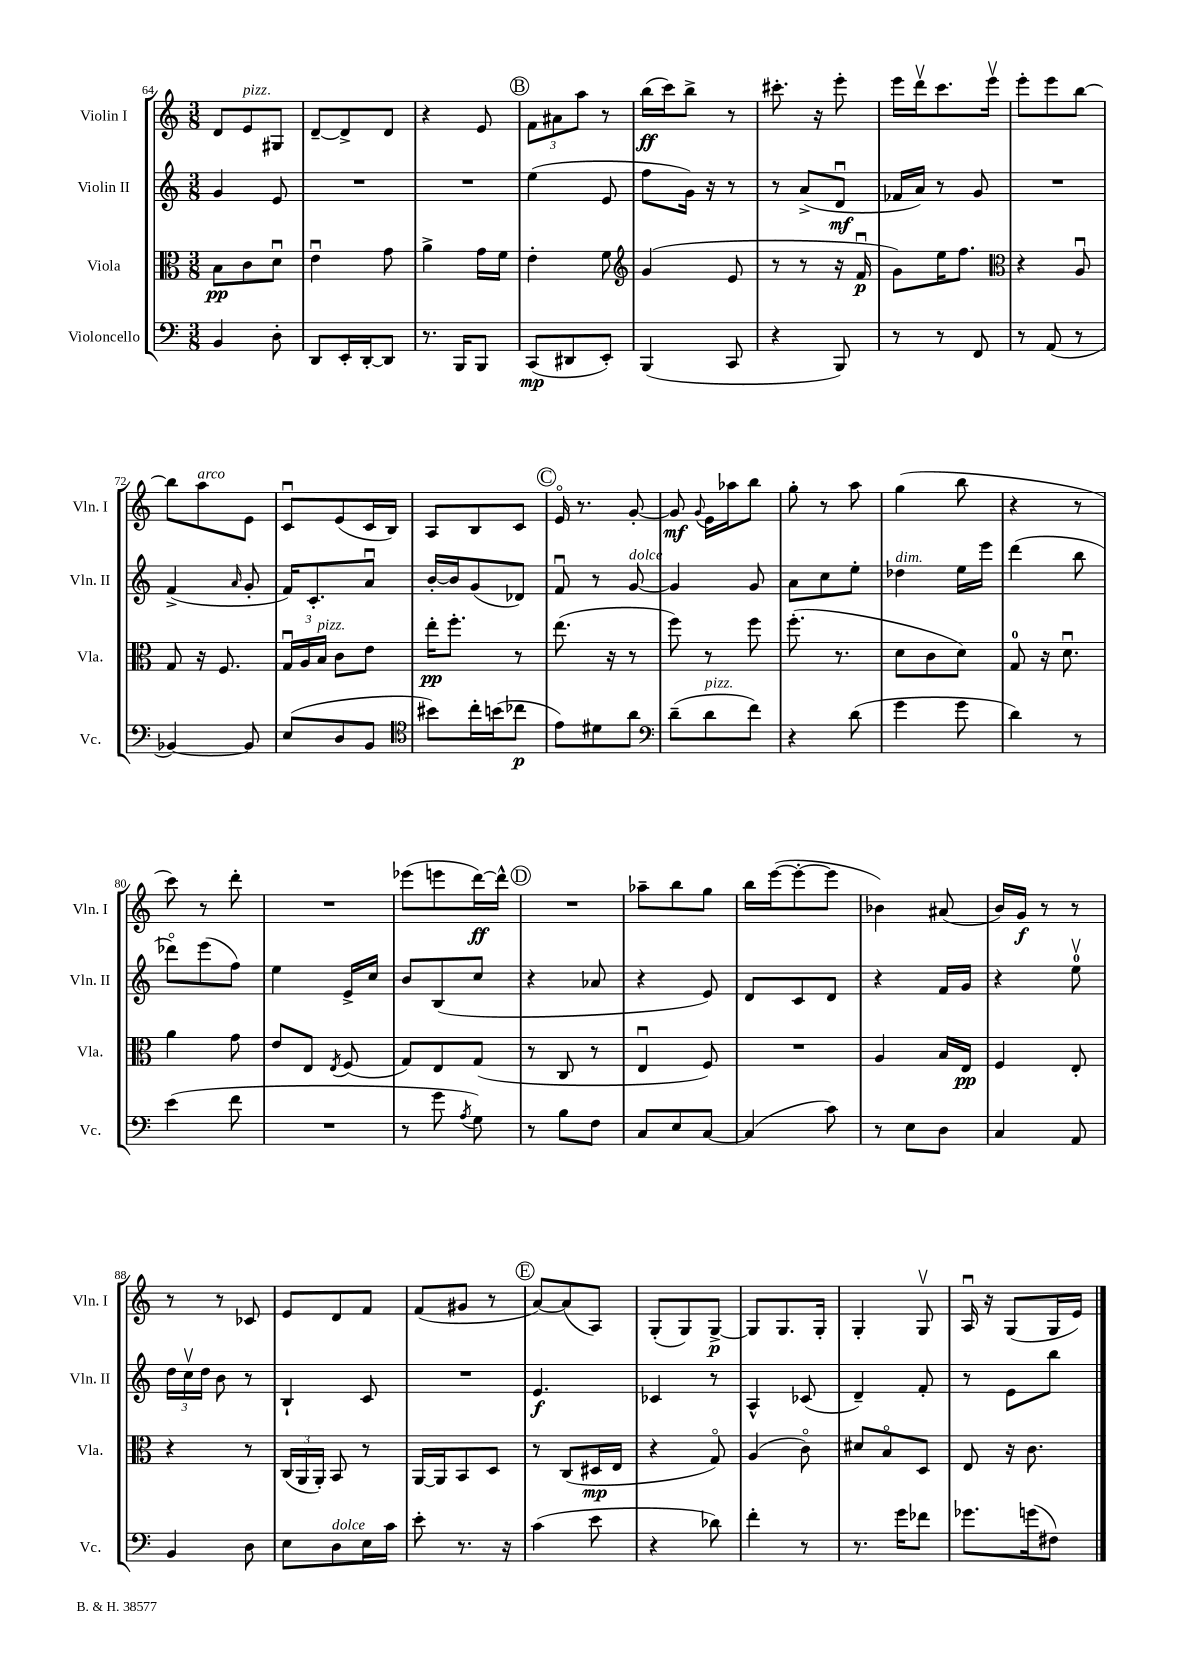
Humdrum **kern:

**kern	**kern	**kern	**kern
*staff4	*staff3	*staff2	*staff1
*clefF4	*clefC3	*clefG2	*clefG2
*k[]	*k[]	*k[]	*k[]
*M3/8	*M3/8	*M3/8	*M3/8
4BB	8B	4g	8d
.	8c	.	8e
8D'	8du	8e	8G#
=	=	=	=
8DD	4eu	4.r	[8d~
16EE'	.	.	8d^]
[16DD'	.	.	.
8DD]	8g	.	8d
=	=	=	=
8.r	4a^	4.r	4r
16BBB	.	.	.
8BBB	16g	.	8e
.	16f	.	.
=	=	=	=
(8CC	4e'	(4ee	12f
.	.	.	12a#
8DD#	.	.	.
.	.	.	12aa
8EE')	8f	8e	8r
=	=	=	=
*	*clefG2	*	*
(4BBB	(4g	8ff	(16bb
.	.	.	16ccc)
.	.	16g)	8bb^
.	.	16r	.
8CC	8e	8r	8r
=	=	=	=
4r	8r	8r	8.ccc#'
.	8r	(8a^	.
.	.	.	16r
8BBB)	16r	8du	8eee'
.	16fu	.	.
=	=	=	=
8r	8g)	16f-	16eee
.	.	16a)	16dddv
8r	16ee	8r	8.ccc
.	8.ff	.	.
8FF	.	8g	.
.	.	.	16eeev
=	=	=	=
*	*clefC3	*	*
8r	4r	4.r	8eee'
(8AA	.	.	8eee
8r	8Au	.	[8bb
=	=	=	=
[4BB-)	8G	(4f^	8bb]
.	16r	.	8aa
.	8.F	.	.
.	.	16qqa	.
8BB-]	.	8g'	8e
=	=	=	=
(8E	24Gu	16f)	8cu
.	24A	.	.
.	.	8.c'	.
.	24B	.	.
8D	8c	.	(8e
8BB	8e	8au	16c
.	.	.	16B)
=	=	=	=
*clefC4	*	*	*
8b#)	16ee'	[16b'	8A
.	8.ff'	16b]	.
16cc'	.	(8g	8B
(16b	.	.	.
8cc-	8r	8d-)	8c
=	=	=	=
8e)	(8.ee	8fu	16eo
.	.	.	8.r
8d#	.	8r	.
.	16r	.	.
8a	8r	[8g	[8g'
=	=	=	=
*clefF4	*	*	*
(8d~	8ff)	4g]	8g]
.	.	.	8qqg
8d	8r	.	16e
.	.	.	16aa-
8f)	8ff	8g	8bb
=	=	=	=
4r	(8.ff'	8a	8gg'
.	.	8cc	8r
.	8.r	.	.
(8d	.	8ee'	8aa
=	=	=	=
4g	8d	4dd-	(4gg
.	8c	.	.
8g	8d)	16ee	8bb
.	.	16eee	.
=	=	=	=
4d)	8G	(4ddd	4r
.	16r	.	.
.	8.du	.	.
8r	.	8bb	8r
=	=	=	=
(4e	4a	8ddd-o)	8ccc)
.	.	(8eee	8r
8f	8g	8ff)	8ddd'
=	=	=	=
4.r	8e	4ee	4.r
.	8E	.	.
.	8qE	.	.
.	(8F	16e^	.
.	.	16cc	.
=	=	=	=
8r	8G)	8b	(8eee-
8g	8E	(8B	8eee
8qA	.	.	.
8G)	(8G	8cc	[16ddd)
.	.	.	16ddd^^]
=	=	=	=
8r	8r	4r	4.r
8B	8C	.	.
8F	8r	8a-	.
=	=	=	=
8C	4Eu	4r	8aa-~
8E	.	.	8bb
[8C	8F)	8e)	8gg
=	=	=	=
(4C]	4.r	8d	16bb
.	.	.	([16eee
.	.	8c	8eee'_
8c)	.	8d	8eee]
=	=	=	=
8r	4A	4r	4b-)
8E	.	.	.
8D	16B	16f	(8a#
.	16E	16g	.
=	=	=	=
4C	4F	4r	16b)
.	.	.	16g
.	.	.	8r
8AA	8E'	8eev	8r
=	=	=	=
4BB	4r	24dd	8r
.	.	24ccv	.
.	.	24dd	.
.	.	8b	8r
8D	8r	8r	8c-
=	=	=	=
8E	(24C	4B`	8e
.	24AA	.	.
.	24AA')	.	.
8D	8BB	.	8d
16E	8r	8c	8f
16c	.	.	.
=	=	=	=
8e'	[16AA	4.r	(8f
.	16AA]	.	.
8.r	8BB	.	8g#
.	8D	.	8r
16r	.	.	.
=	=	=	=
(4c	8r	4.e	[8a)
.	(8C	.	(8a]
8e	16D#	.	8A)
.	16E	.	.
=	=	=	=
4r	4r	4c-	(8G'
.	.	.	8G)
8d-)	8Go)	8r	[8G^
=	=	=	=
4f'	(4A	4A^^	8G]
.	.	.	8.G
8r	8co)	(8c-	.
.	.	.	16G'
=	=	=	=
8.r	8d#	4d~)	4G'
.	8Bo	.	.
16g	.	.	.
8f-	8D	8f'	8Gv
=	=	=	=
8.g-	8E	8r	16Au
.	.	.	16r
.	16r	8e	(8G
(16g	8.c	.	.
8F#)	.	8bb	16G
.	.	.	16e)
==	==	==	==
*-	*-	*-	*-
